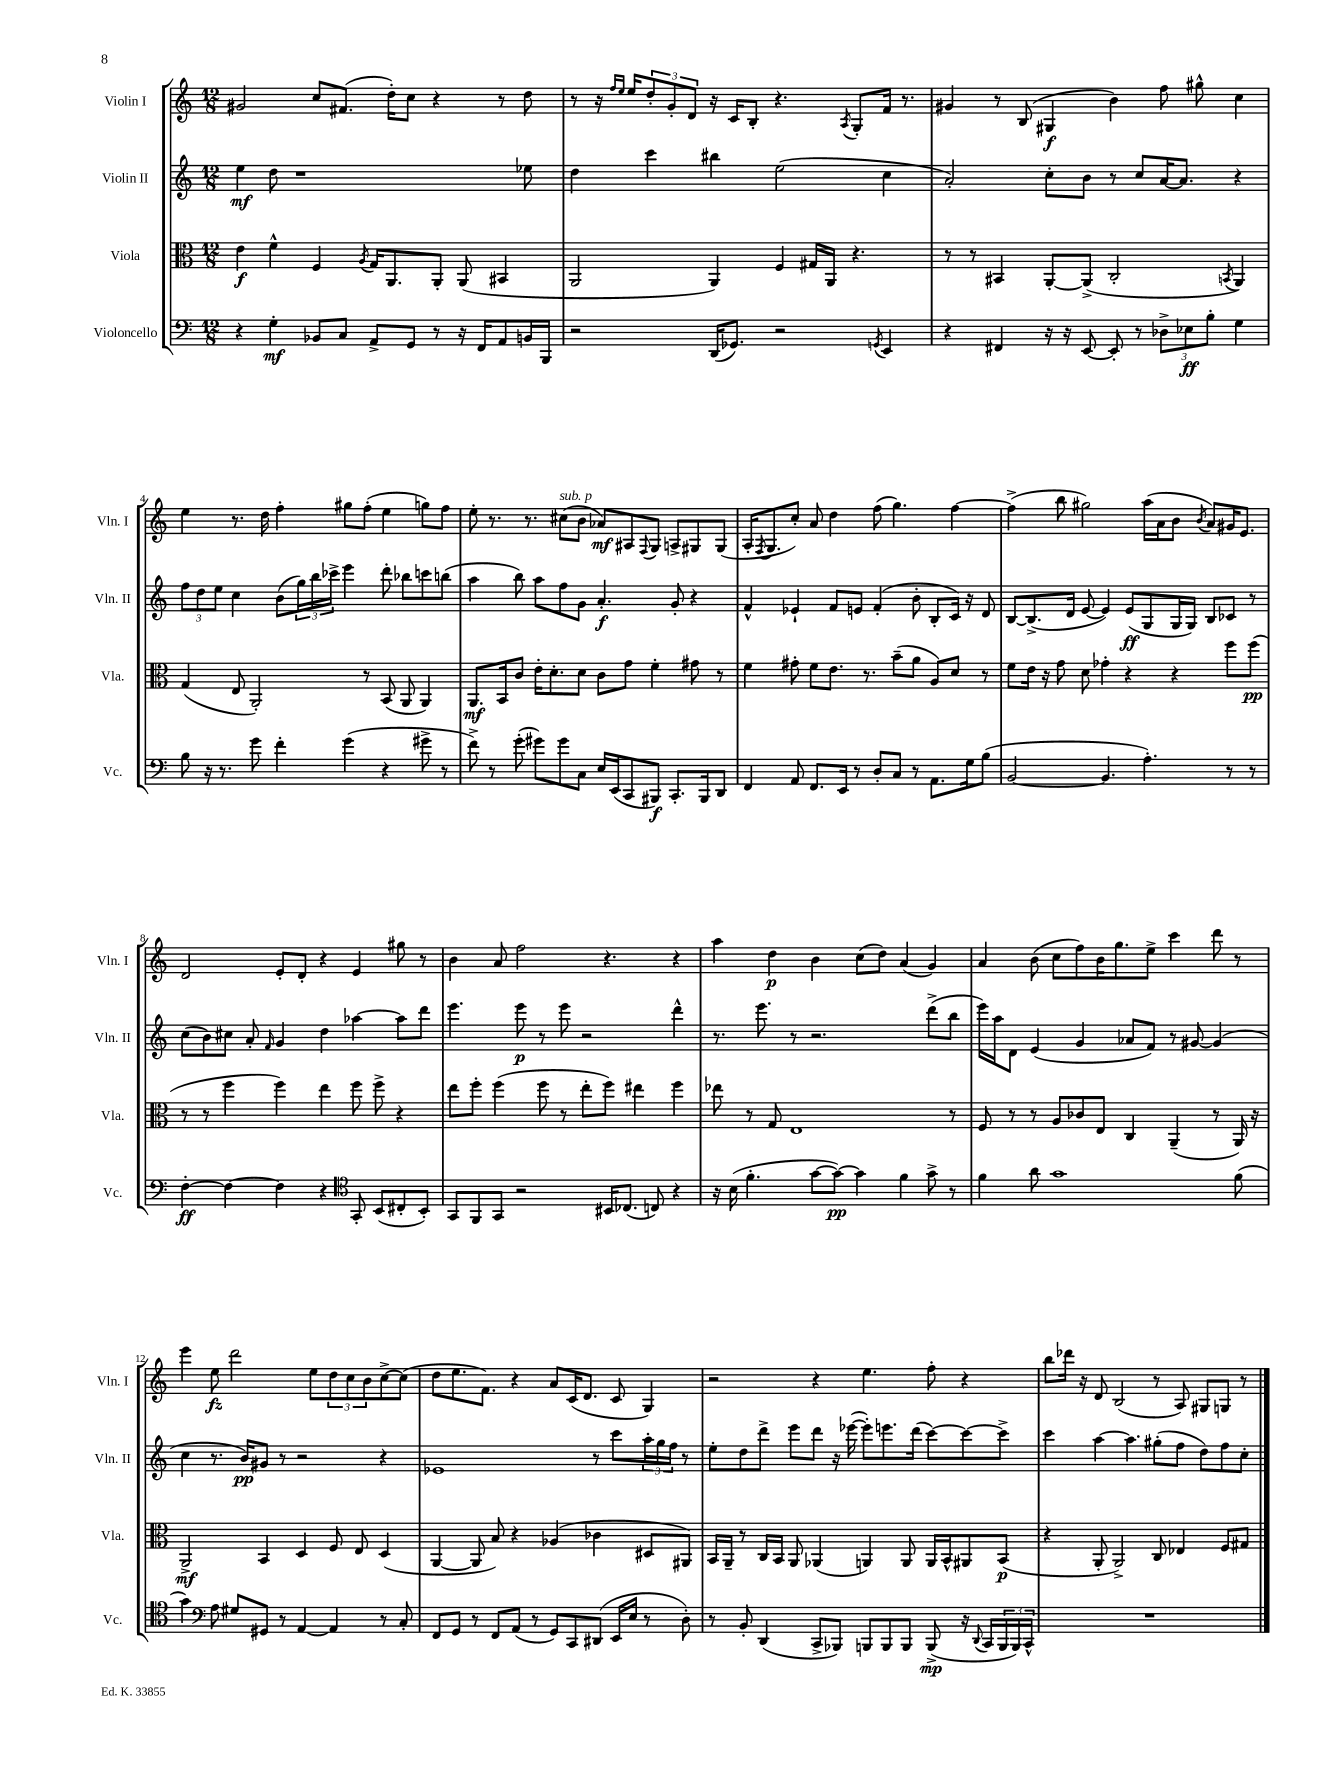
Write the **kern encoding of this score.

**kern	**kern	**kern	**kern
*staff4	*staff3	*staff2	*staff1
*clefF4	*clefC3	*clefG2	*clefG2
*k[]	*k[]	*k[]	*k[]
*M12/8	*M12/8	*M12/8	*M12/8
4r	4e	4ee	2g#
4G'	4f^^	8dd	.
.	.	1r	.
8BB-	4F	.	8cc
8C	.	.	(8.f#
.	8qA	.	.
8AA^	16G	.	.
.	8.AA	.	16dd')
8GG	.	.	8cc
8r	8AA'	.	4r
16r	(8AA	.	.
16FF	.	.	.
8AA	4BB#	.	8r
16BB	.	8ee-	8dd
16BBB	.	.	.
=	=	=	=
2r	2AA	4dd	8r
.	.	.	16r
.	.	.	16qqff
.	.	.	16qqee
.	.	.	16ee
.	.	4ccc	12dd'
.	.	.	12g'
.	.	.	12d
(16DD	4AA)	4bb#	16r
8.GG-)	.	.	16c
.	.	.	8B'
2r	4F	(2ee	4.r
.	16G#	.	.
.	16AA	.	.
.	.	.	8qA
.	4.r	.	8G'
8qGG	.	.	.
4EE	.	4cc	16f
.	.	.	8.r
=	=	=	=
4r	8r	2a')	4g#
.	8r	.	.
4FF#	4BB#	.	8r
.	.	.	(8B
16r	[8AA'	8cc'	4G#
16r	.	.	.
[8EE	(8AA^]	8b	.
8EE']	2C'	8r	4b)
8r	.	8cc	.
12D-^	.	[16a	8ff
.	.	8.a]	.
12E-	.	.	.
.	.	.	8gg#^^
12B'	.	.	.
.	8qBB	.	.
4G	4AA)	4r	4cc
=	=	=	=
8B	(4G	12ff	4ee
.	.	12dd	.
16r	.	.	.
.	.	12ee	.
8.r	.	.	.
.	8E	4cc	8.r
8g	2AA')	.	.
.	.	.	16dd
4f'	.	(8b	4ff'
.	.	24gg)	.
.	.	24bb	.
.	.	24ccc-^	.
(4g	.	4eee	8gg#
.	8r	.	(8ff'
4r	(8BB	8ddd'	4ee
.	8AA	8bb-	.
8g#^	4AA)	8ccc	8gg)
8r	.	(8bb	8ff
=	=	=	=
8f^)	8.AA	4aa	8ee'
8r	.	.	8.r
.	16BB	.	.
(8g'	8c	8bb)	.
.	.	.	8.r
8g#)	16e'	8aa	.
.	8.d'	.	.
8g#	.	8ff	(8cc#
8C	8d	8g	8b
16E	8c	4.a'	8a-)
(16EE	.	.	.
8CC	8g	.	8A#
.	.	.	8qqF
8BBB#)	4f'	.	8G
8.CC'	.	8g'	8A^
.	8g#	4r	8G#
16BBB#	.	.	.
8DD	8r	.	(8G#
=	=	=	=
4FF	4f	4f^^	16A'
.	.	.	8qF
.	.	.	8.G
8AA	8g#'	4e-`	8cc')
8.FF	8f	.	8a
.	8.e	8f	4dd
16EE	.	.	.
8r	.	8e	.
.	8.r	.	.
8D'	.	(4f'	(8ff
8C	(8b~	.	4.gg)
8r	8a	8b'	.
8.AA	8A)	8B'	.
.	8d	16c)	[4ff
16G	.	16r	.
(8B	8r	8d	.
=	=	=	=
[2BB	8f	[8B	(4ff^]
.	16e	(8.B^]	.
.	16r	.	.
.	8g	.	8bb
.	.	16d	.
.	8d	[8e	2gg#)
4.BB]	4g-'	4e])	.
.	4r	(8e	.
4.A')	.	8G	(16aa
.	.	.	16a
.	4r	16G	8b
.	.	16G)	.
.	.	.	8qb
.	.	8B	8a)
8r	8ff	8c-	16g#
.	.	.	8.e
8r	(8ff	8r	.
=	=	=	=
[4F'	8r	(8cc	2d
.	8r	8b)	.
4F_	4ff	8cc#	.
.	.	8a'	.
.	.	16qqf	.
4F]	4ff)	4g	8e'
.	.	.	8d'
4r	4ee	4dd	4r
*clefC4	*	*	*
8GG'	8ff	[4aa-	4e
(8BB	8ff^	.	.
8C#'	4r	8aa-]	8gg#
8BB')	.	8ddd	8r
=	=	=	=
8GG	8ee	4.eee	4b
8FF	8ff'	.	.
8GG	(4ff	.	8a
2r	.	8eee	2ff
.	8ff	8r	.
.	8r	8eee	.
.	8ee'	2r	.
16BB#	8ff)	.	4.r
(8.C-	.	.	.
.	4ee#	.	.
8C)	.	.	.
4r	4ff	4ddd^^	4r
=	=	=	=
16r	8ee-	8.r	4aa
(16B	.	.	.
4.f'	8r	.	.
.	.	8.eee	.
.	8G	.	4dd
.	1E	8r	.
[8g	.	2.r	4b
8g_)	.	.	.
4g]	.	.	(8cc
.	.	.	8dd)
4f	.	.	(4a
8g^	.	(8ddd^	4g)
8r	8r	8bb	.
=	=	=	=
4f	8F	16eee)	4a
.	.	16aa	.
.	8r	8d	.
8a	8r	(4e	(8b
1g	8A	.	8cc
.	8c-	4g	8ff)
.	8E	.	16b
.	.	.	8.gg
.	4C	8a-	.
.	.	8f)	8ee^
.	(4AA~	8r	4ccc
.	.	[8g#	.
.	8r	(4g#]	8ddd
(8f	16AA)	.	8r
.	16r	.	.
=	=	=	=
4g)	2AA^	4cc	4eee
*clefF4	*	*	*
8A	.	8.r	8ee
8G#	.	.	2ddd
.	.	16b)	.
8GG#	4BB	8g#	.
8r	.	8r	.
[4AA	4D	2r	.
.	.	.	8ee
4AA]	8F	.	12dd
.	.	.	12cc
.	8E	.	.
.	.	.	12b
8r	(4D	4r	[8cc^
8C'	.	.	(8cc]
=	=	=	=
8FF	[4AA	1e-	8dd
8GG	.	.	8.ee
8r	8AA]	.	.
.	.	.	8.f)
8FF	8B)	.	.
(8AA	4r	.	4r
8r	.	.	.
8GG)	(4A-	.	8a
8CC	.	.	(16c
.	.	.	8.d
(8DD#	4c-	8r	.
16EE	.	8ccc	8c
16E	.	.	.
8r	8D#	24aa'	4G)
.	.	24gg	.
.	.	24ff	.
8D')	8AA#)	8r	.
=	=	=	=
8r	16BB	8ee'	2r
.	16AA~	.	.
8BB'	8r	8dd	.
(4DD	16C	8ddd^	.
.	16BB	.	.
.	8AA	8eee	.
8CC^	(4AA-	8ddd	4r
8BBB-)	.	16r	.
.	.	([16eee-	.
8BBB	4AA)	8eee-'])	4.ee
8BBB	.	8.eee	.
8BBB	8AA	.	.
.	.	(16ddd	.
(8BBB^	16AA	[8ccc)	8ff'
.	16BB^^	.	.
16r	8AA#	8ccc_	4r
8qqDD	.	.	.
16CC	.	.	.
24BBB	(8BB	8ccc^]	.
24BBB)	.	.	.
24CC^^	.	.	.
=	=	=	=
1.r	4r	4ccc	8bb
.	.	.	16ddd-
.	.	.	16r
.	8AA'	[4aa	8d
.	2AA^)	.	(2B
.	.	4.aa]	.
.	8C	(8gg#'	8r
.	4E-	8ff	8A)
.	.	8dd)	8G#
.	8F	8ff	8G
.	8G#	8cc'	8r
==	==	==	==
*-	*-	*-	*-
